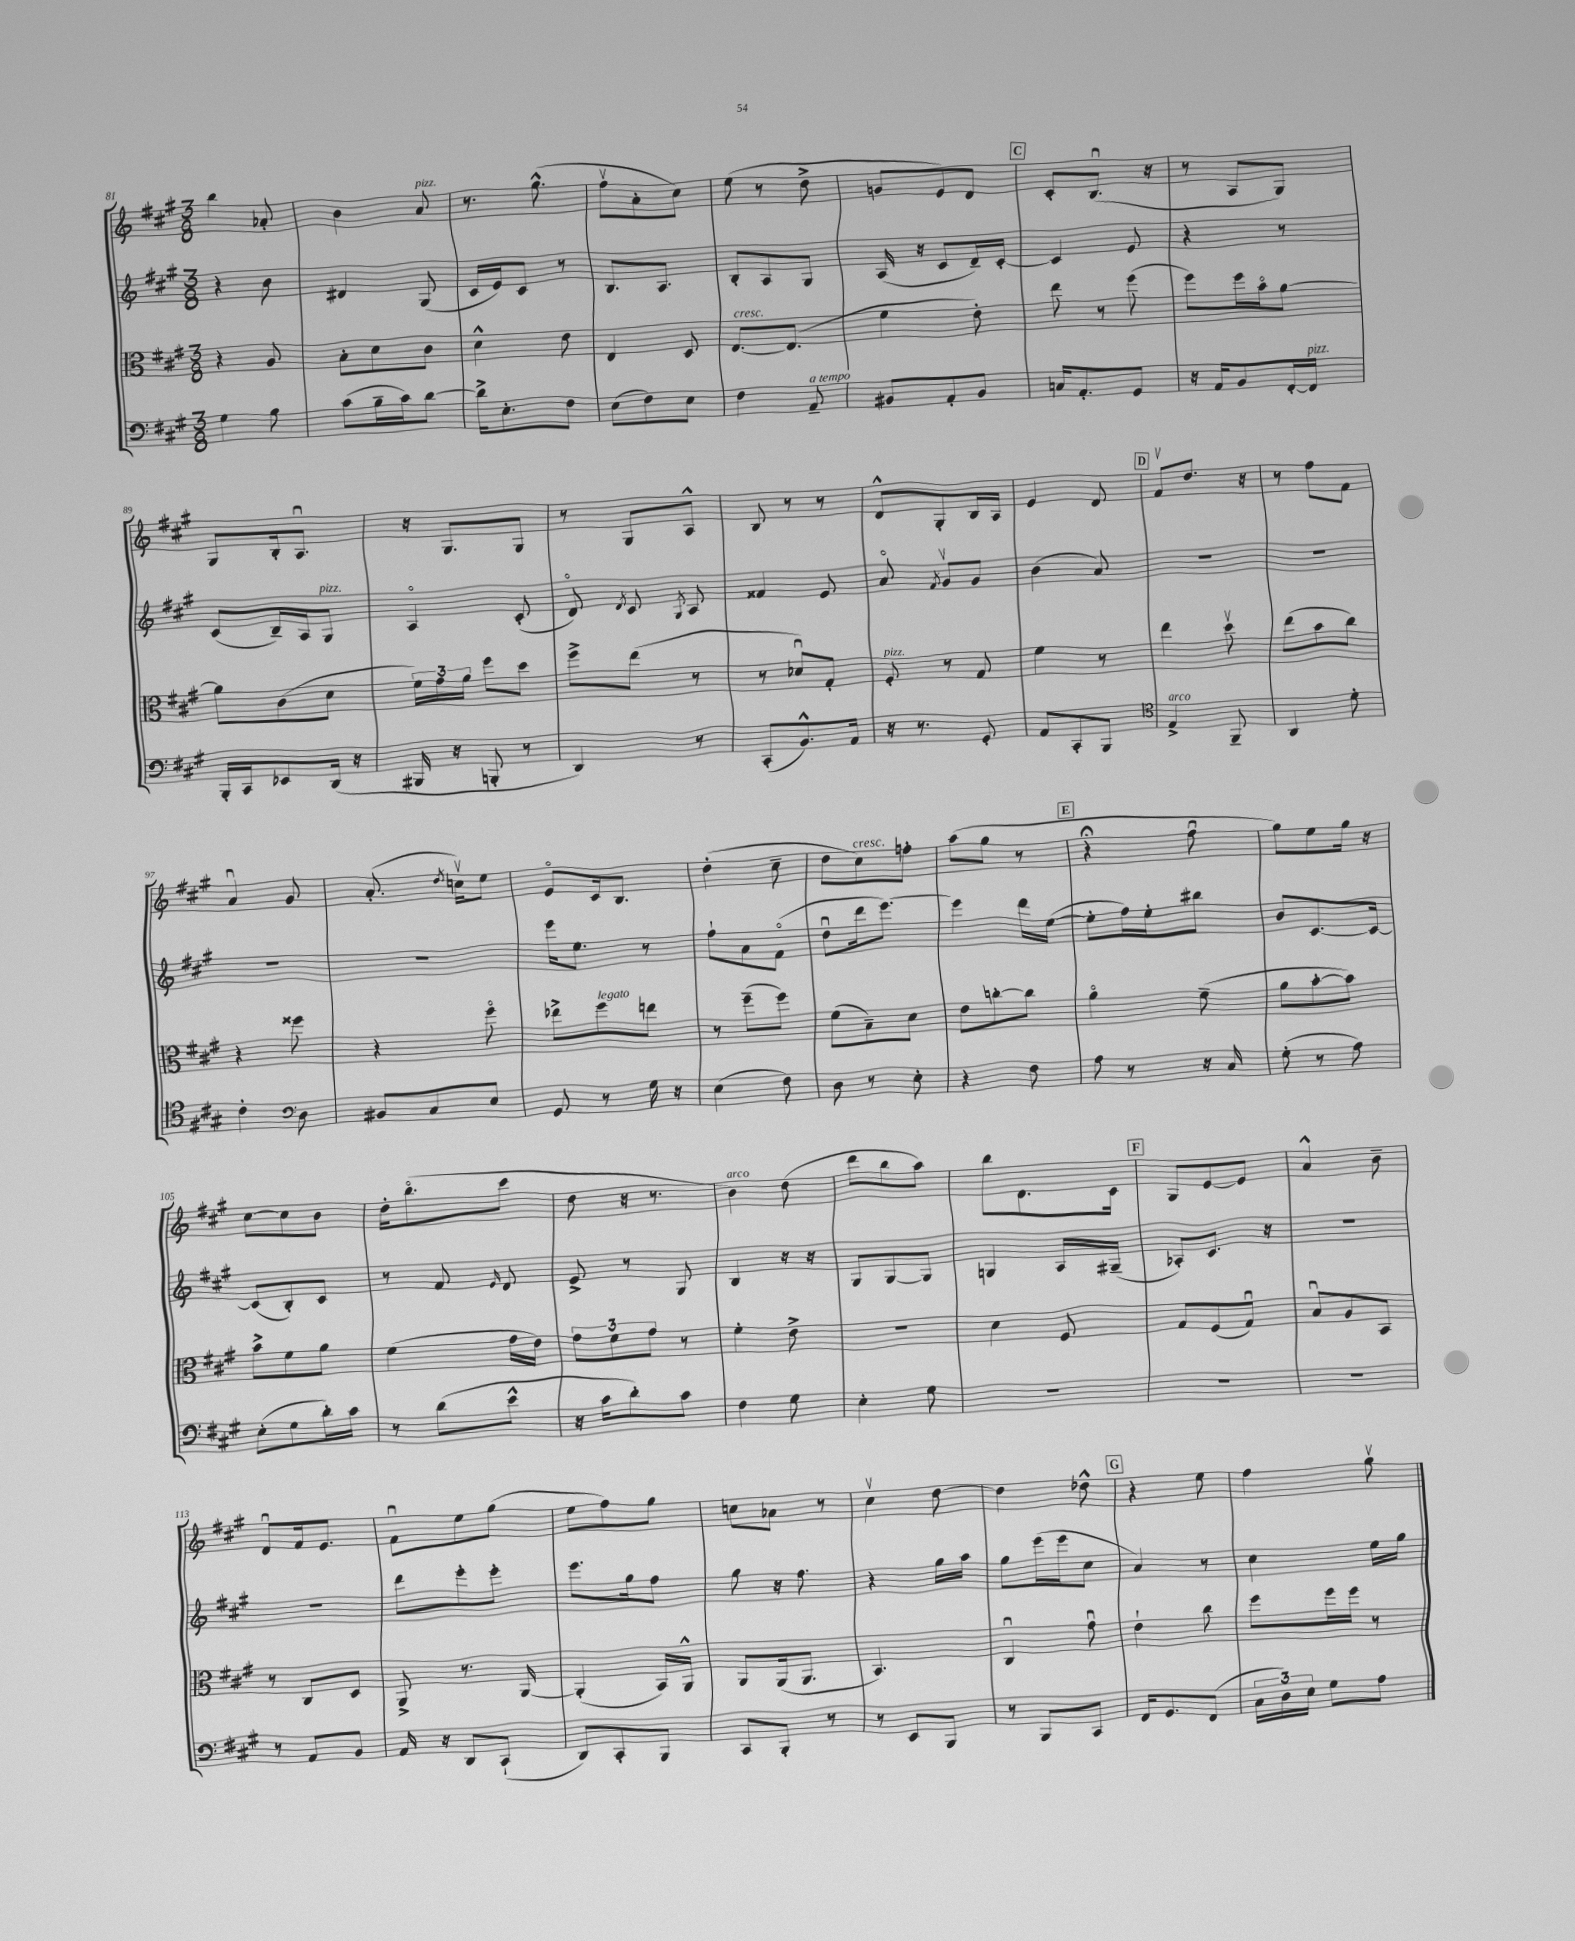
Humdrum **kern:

**kern	**kern	**kern	**kern
*part4	*part3	*part2	*part1
*staff4	*staff3	*staff2	*staff1
*clefF4	*clefC3	*clefG2	*clefG2
*k[f#c#g#]	*k[f#c#g#]	*k[f#c#g#]	*k[f#c#g#]
*M3/8	*M3/8	*M3/8	*M3/8
=81	=81	=81	=81
4G#\	4r	4r	4bb\
8B\	8A/	8b\	8a-X'/
=82	=82	=82	=82
(8c#\L	8B'\L	4d#X/	4b\
16B~\L	8d\	.	.
16c#\J)	.	.	.
!	!	!	!LO:TX:a:i:t=pizz.
[8d\J	8c#\J	(8G#/	8a/
=83	=83	=83	=83
16d^\KL]	4d^^\	16c#/LL	8.r
8.E'\	.	16e/J)	.
.	.	8c#/J	.
.	.	.	(8.gg#^^\
8F#\J	8e\	8r	.
=84	=84	=84	=84
(8E\L	4E/	8.B/L	8ff#v\L
8F#\)	.	.	8a'\
.	.	8.A/J	.
8E\J	8D/	.	8cc#\J)
=85	=85	=85	=85
!	!LO:TX:a:i:t=cresc.	!	!
4F#\	[8.E/L	8B'/L	(8ee\
.	.	8A/	8r
.	(8.E/J]	.	.
!LO:TX:a:i:t=a tempo	!	!	!
8AA~/	.	8G#/J	8dd^\
=86	=86	=86	=86
8BB#X/L	4f#\	(16A/	8gn/L
.	.	16r	.
8AA'/	.	8c#/L	8e/)
8BB#/J	8e'\)	16d~/L)	8d/J
.	.	[16c#'/JJ	.
!!LO:REH:place=s1:t=C
=87	=87	=87	=87
16Cn/KL	8ee\	4c#/]	8c#'/L
8.AA'/	.	.	.
.	8r	.	(8.Bu/J
8GG#/J	(8ff#\	8e/	.
.	.	.	16r
=88	=88	=88	=88
16r	8ff#\L)	4r	8r
16AA/KL	.	.	.
8BB/	16ff#\L	.	8A/L
.	16b\J	.	.
[16FF#'/L	[8a\J	8r	8G#/J)
!LO:TX:a:i:t=pizz.	!	!	!
16FF#/JJ]	.	.	.
!!LO:LB:g=z
=89	=89	=89	=89
16BBB'/LL	8a\L]	(8c#/L	8G#/L
16CC#/J	.	.	.
8EE-X/	(8c#\	16B~/L)	16B'/k
.	.	16A/J	8.Au/J
!	!	!LO:TX:a:i:t=pizz.	!
(16DD/Jk	8d\J	8G#/J	.
16r	.	.	.
=90	=90	=90	=90
16BBB#X/	24f#\LL)	4A/	16r
.	24g#\	.	.
16r	.	.	8.G#/L
.	24a\JJ	.	.
8BBBn'/	8ff#\L	.	.
8r	8dd\J	(8c#'/	8G#/J
=91	=91	=91	=91
4DD/)	8ff#^\L	8d/)	8r
.	.	8qd/	.
.	(8ee\J	8c#/	8G#/L
.	.	8qG#/	.
8r	8r	8A/	8A^^/J
=92	=92	=92	=92
(8CC#'/L	8r	4f##X/	8B/
8.BB^^/)	8d-Xu/L)	.	8r
.	8G#'/J	8e/	8r
16AA/Jk	.	.	.
=93	=93	=93	=93
!	!LO:TX:a:i:t=pizz.	!	!
16r	8F#'/	8a/	8d^^/L
8.r	.	.	.
.	.	8qf#/	.
.	8r	8g#v/L	8G#'/
8GG#'/	8G#/	8g#/J	16B/L
.	.	.	16A/JJ
=94	=94	=94	=94
8AA/L	4f#\	(4b\	4e/
8CC#'/	.	.	.
8BBB/J	8r	8a/)	8d/
!!LO:REH:place=s1:t=D
=95	=95	=95	=95
*clefC4	*	*	*
!LO:TX:a:i:t=arco	!	!	!
4E^/	4ee\	4.r	8f#v/L
.	.	.	8.dd/J
8FF#~/	8ddv\	.	.
.	.	.	16r
=96	=96	=96	=96
4AA/	(8ee\L	4.r	8r
.	8b\	.	8ff#\L
8d'\	8cc#\J)	.	8f#\J
!!LO:LB:g=z
=97	=97	=97	=97
4c#'\	4r	4.r	4au/
*clefF4	*	*	*
8D\	8ff##X\	.	8g#/
=98	=98	=98	=98
8BB#X/L	4r	4.r	(8.a'/
8C#/	.	.	.
.	.	.	8qdd/
.	.	.	16ccnv\KL)
8E/J	8ff#\	.	8ee\J
=99	=99	=99	=99
8GG#/	8ee-X^\L	16eee\KL	8e/L
.	.	8.ee\J	.
!	!LO:TX:a:i:t=legato	!	!
8r	8ff#\	.	16c#/k
.	.	.	8.B/J
16G#\	8een\J	8r	.
16r	.	.	.
=100	=100	=100	=100
(4E\	8r	8ff#`\L	(4dd'\
.	(8ff#~\L	8a\	.
8F#\)	8ff#\J)	(8f#\J	8cc#~\
=101	=101	=101	=101
8D\	(8f#\L	8ddu\L	8dd\L
!	!	!	!LO:TX:a:i:t=cresc.
8r	8B~\)	16ddd\k	8cc#\)
.	.	[8.eee\J)	.
8E'\	8d\J	.	8ffn'\J
=102	=102	=102	=102
4r	8e\L	4eee\]	(8aa\L
.	[8ccn'\	.	8gg#\J
8F#\	8cc\J]	16ddd\LL	8r
.	.	([16ee\JJ	.
!!LO:REH:place=s1:t=E
=103	=103	=103	=103
8A\	4a\	8ee'\L]	4r;<
8r	.	16ff#\L)	.
.	.	16ee'\J	.
16r	(8f#~\	8bb#X\J	8ff#u\
16C#/	.	.	.
=104	=104	=104	=104
(8G#'\	8a\L	8b/L	8gg#\L)
8r	[8b'\	[8.c#/	8ee\
8A\)	8b\J])	.	16gg#\Jk
.	.	16c#/Jk_	16r
!!LO:LB:g=z
=105	=105	=105	=105
(8E'\L	8b^\L	(8c#/L]	[8cc#\L
8G#\	8f#\	8B'/)	8cc#\]
16d'\L)	8a\J	8c#/J	8b\J
16c#\JJ	.	.	.
=106	=106	=106	=106
8r	(4f#\	8r	16dd'\KL
.	.	.	(8.bb\
(8d\L	.	8f#/	.
.	.	16qqe/	.
8e^^\J	16g#\LL	8d/	8ccc#\J
.	16e\JJ)	.	.
=107	=107	=107	=107
16r	12g#\L	8e^/	8dd\
16c#\KL	.	.	.
.	12f#\	.	.
8d'\)	.	8r	16r
.	12g#\J	.	.
.	.	.	8.r
8c#\J	8r	8G#/	.
=108	=108	=108	=108
!	!	!	!LO:TX:a:i:t=arco
4F#\	4f#'\	4B/	4b\)
8G#\	8e^\	16r	(8dd\
.	.	16r	.
=109	=109	=109	=109
4E'\	4.r	8G#/L	8ddd\L
.	.	[8G#/	8bb\
8G#\	.	8G#/J]	8aa\J)
=110	=110	=110	=110
4.r	4d\	4Gn/	8bb\L
.	.	.	8.d\
.	8F#/	16A/LL	.
.	.	(16G#X~/JJ	16c#\Jk
!!LO:REH:place=s1:t=F
=111	=111	=111	=111
4.r	8G#/L	8A-X'/L)	8G#/L
.	(8F#/	8.c#/J	[8e/
.	8G#u/J)	.	8e/J]
.	.	16r	.
=112	=112	=112	=112
4.r	8Bu/L	4.r	4a^^/
.	8A/	.	.
.	8BB/J	.	8b~\
!!LO:LB:g=z
=113	=113	=113	=113
8r	8r	4.r	8du/L
8AA/L	8C#/L	.	16f#/k
.	.	.	8.e/J
8BB/J	8D/J	.	.
=114	=114	=114	=114
16AA/	8AA^/	8ddd\L	8f#u\L
16r	.	.	.
8DD/L	8.r	8eee'\	8ee\
(8CC#`/J	.	8eee'\J	(8gg#\J
.	[16AA/	.	.
=115	=115	=115	=115
8DD/L)	(4AA'/]	8.eee\L	8ee\L
8CC#'/	.	.	8ff#\)
.	.	16gg#\k	.
8BBB/J	16BB/LL)	8ff#\J	8gg#\J
.	16AA^^/JJ	.	.
=116	=116	=116	=116
8CC#/L	8AA/L	8gg#\	8ccn\L
8BBB'/J	(16AA/k	16r	8a-X\J
.	8.AA/J	8.ff#\	.
8r	.	.	8r
=117	=117	=117	=117
8r	4.BB/)	4r	4cc#v\
8EE/L	.	.	.
8BBB/J	.	16gg#\LL	[8dd\
.	.	16aa\JJ	.
=118	=118	=118	=118
8r	4C#u/	8gg#\L	4dd\]
8BBB/L	.	(16eee\L	.
.	.	16eee\J	.
8CC#/J	8g#u\	8cc#\J	8dd-X^^\
!!LO:REH:place=s1:t=G
=119	=119	=119	=119
16FF#/KL	4e`\	4a/)	4r
8.GG#/	.	.	.
(8FF#/J	8cc#\	8r	8ee\
=120	=120	=120	=120
24C#\LL	8ff#\L	4cc#\	4ff#\
24D\)	.	.	.
24E\JJ	.	.	.
8G#\L	16ff#\L	.	.
.	16ff#\JJ	.	.
8A\J	8r	16ee\LL	8gg#v\
.	.	16gg#\JJ	.
==	==	==	==
*-	*-	*-	*-
